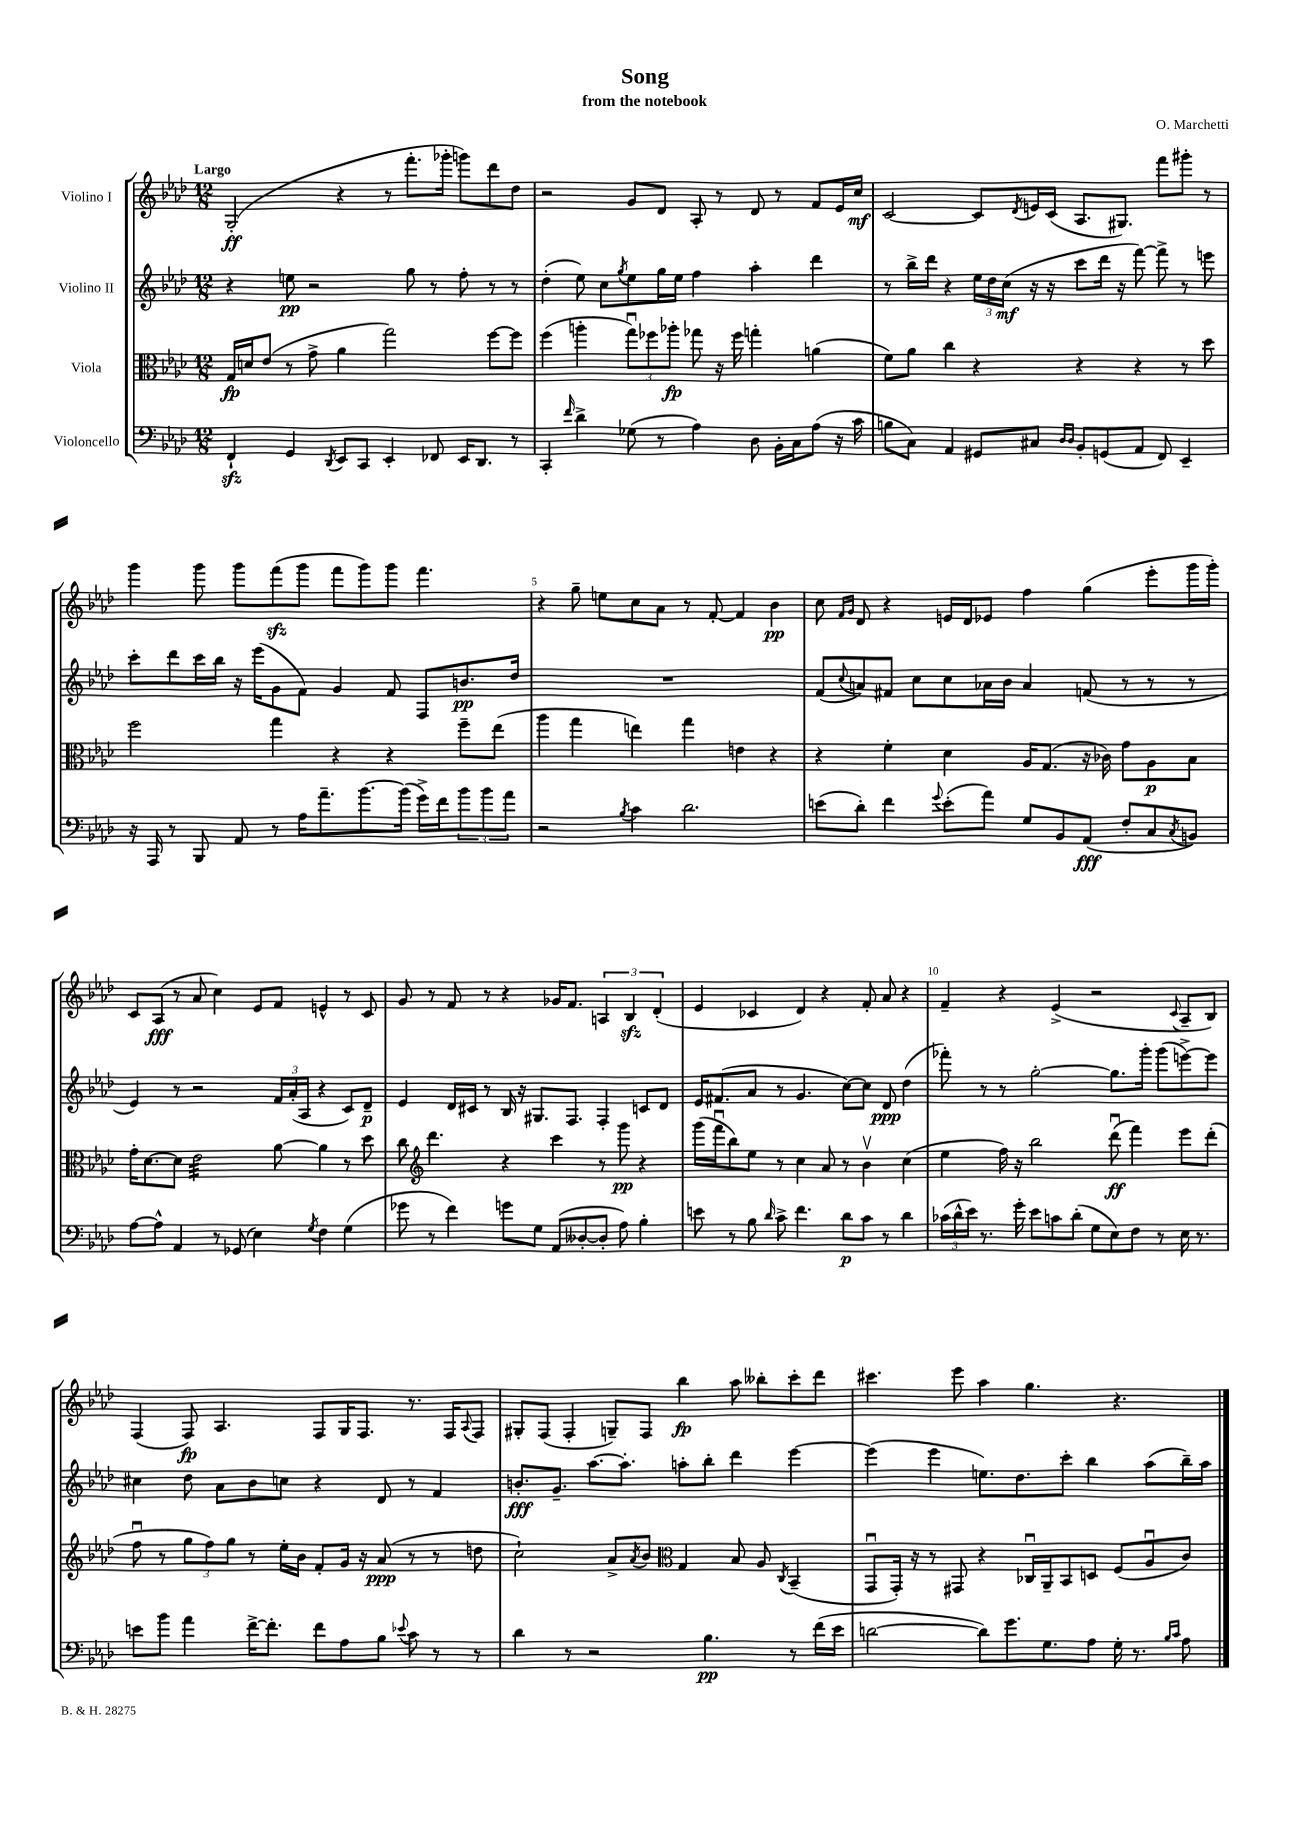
\header { title = "Song" composer = "O. Marchetti" subtitle = "from the notebook" }
<<
\new StaffGroup <<
\new Staff = "s0" \with { instrumentName = "Violino I" } {
    \clef treble \key aes \major \numericTimeSignature \time 12/8 \tempo "Largo"
    g2-.\ff( r4 r8 f'''8.-. ges'''16-. g'''8) des'''8 des''8 |
    r2 g'8 des'8 aes8-. r8 des'8 r8 f'8 ees'16 c''16\mf |
    c'2~ c'8 \acciaccatura { des'8 } e'16 c'16( aes8. gis8.) f'''8 gis'''8-. r8 |
    g'''4 g'''8 g'''8 f'''8\sfz( g'''8 f'''8 g'''8) g'''8 f'''4. |
    r4 g''8-- e''8 c''8 aes'8 r8 f'8~-. f'4 bes'4\pp |
    c''8 \grace { f'16 g'16 } des'8 r4 e'16 des'16 ees'8 f''4 g''4( ees'''8-. g'''16 g'''16-.) |
    c'8 aes8\fff( r8 aes'8 c''4) ees'8 f'8 e'4-^ r8 c'8 |
    g'8 r8 f'8 r8 r4 ges'16 f'8. \tuplet 3/2 { a4 bes4\sfz des'4-.( } |
    ees'4 ces'4 des'4) r4 f'8-. aes'8 r4 |
    f'4-- r4 ees'4->( r2 \appoggiatura { c'8 } aes8-- bes8) |
    f4( f8\fp) aes4. f8 g16 f8. r8. f16 \appoggiatura { aes8 } f8 |
    gis8-. f8( f4-. g8--) f8 bes''4\fp aes''8 beses''8-. c'''8-. des'''8 |
    cis'''4. ees'''8 aes''4 g''4. r4. \bar "|." |
}
\new Staff = "s1" \with { instrumentName = "Violino II" } {
    \clef treble \key aes \major \numericTimeSignature \time 12/8
    r4 e''8\pp r2 g''8 r8 f''8-. r8 r8 |
    des''4-.( ees''8) c''8 \acciaccatura { g''8 } ees''8 g''16 ees''16 f''4 aes''4-. des'''4 |
    r8 bes''16-> des'''16 r4 \tuplet 3/2 { ees''16 des''16 c''16\mf( } r16 r16 c'''8 des'''16 r16 f'''8~) f'''8-> r8 e'''8 |
    c'''8-. des'''8 c'''16 bes''16 r16 ees'''16( g'8 f'8) g'4 f'8 f8 b'8.\pp des''16 |
    R1. |
    f'8( \appoggiatura { c''8 } a'8) fis'8 c''8 c''8 aes'16 bes'16 aes'4 f'8( r8 r8 r8 |
    ees'4) r8 r2 \tuplet 3/2 { f'16 aes'16-.( aes16 } r4 c'8) des'8--\p |
    ees'4 des'16 cis'16 r8 bes16 r16 gis8. f8. f4-. c'8 des'8 |
    ees'16 fis'8.( aes'8 r8 g'4. c''8~) c''8 des'8\ppp des''4( |
    fes'''8-.) r8 r8 g''2~-. g''8. g'''16-. g'''8( e'''8~->) e'''8 |
    cis''4 des''8 aes'8 bes'8 c''8 r4 des'8 r8 f'4 |
    b'8.-.\fff g'8.-- aes''8.~ aes''8.-. a''8-. bes''8-. des'''4 ees'''4~ |
    ees'''4( ees'''4 e''8.) des''8. c'''8-. bes''4 aes''8( bes''16--) aes''16 \bar "|." |
}
\new Staff = "s2" \with { instrumentName = "Viola" } {
    \clef alto \key aes \major \numericTimeSignature \time 12/8
    g16\fp d'16 ees'8( r8 g'8-> aes'4 g''2) f''8~ f''8 |
    f''4( a''4-. \tuplet 3/2 { g''8\downbow) fes''8 aes''8-.\fp } ges''8 r16 fes''16 g''4-. a'4( |
    f'8) aes'8 c''4 r4 r4 r4 r8 des''8 |
    f''2 g''4 r4 r4 f''8-- ees''8( |
    aes''4 g''4 e''4) g''4 e'4 r4 |
    r4 f'4-. des'4 aes16 g8.( r16 ces'16) g'8 aes8\p bes8 |
    g'16-. des'8.~ des'8 ees'2:32 aes'8~ aes'4 r8 des''8 |
    c''8 \clef treble des'''4. r4 c'''4 r8 g'''8\pp r4 |
    g'''16( f'''16\downbow bes''8) ees''8 r8 c''4 aes'8 r8 bes'4\upbow c''4( |
    ees''4 f''16) r16 bes''2 des'''8\downbow\ff( f'''4) ees'''8 des'''8-.( |
    f''8\downbow r8 \tuplet 3/2 { g''8 f''8) g''8 } r8 ees''16-. bes'16 f'8-. g'16 r16 aes'8\ppp( r8 r8 d''8 |
    c''2-!) aes'8-> \acciaccatura { aes'8 } bes'8 \clef alto g4 bes8 aes8 \acciaccatura { c8 } bes,4--( |
    g,8\downbow g,16-.) r16 r8 gis,8 r4 ces16\downbow aes,16-- bes,8 d8 f8( aes8\downbow c'8) \bar "|." |
}
\new Staff = "s3" \with { instrumentName = "Violoncello" } {
    \clef bass \key aes \major \numericTimeSignature \time 12/8
    f,4-!\sfz g,4 \acciaccatura { des,8 } ees,8 c,8 ees,4-. fes,8 ees,16 des,8. r8 |
    c,4-. \grace { f'16 } des'4-> ges8( r8 aes4) des8 bes,16-. c16 aes8( r16 c'16 |
    b8 c8) aes,4 gis,8 cis8 \grace { des16 des16 } bes,8-. g,8( aes,8 f,8) ees,4-- |
    r16 aes,,16 r8 bes,,8 aes,8 r8 aes16 aes'8.-- bes'8.~ bes'16( g'16->) f'16 \tuplet 3/2 { bes'8 bes'8 aes'8 } |
    r2 \acciaccatura { bes8 } c'4 des'2. |
    e'8( des'8-.) f'4 \appoggiatura { g'8 } e'8-.( aes'8) g8 bes,8 aes,8\fff( f8-. c8 \acciaccatura { c8 } b,8) |
    aes8~ aes8-^ aes,4 r8 ges,8( ees4) \acciaccatura { g8 } f4 g4( |
    ges'8 r8 f'4) g'8 g8 aes,8( deses8~-. deses8-. aes8) bes4-. |
    e'8 r8 bes8 \grace { des'16 } c'8-> f'4. des'8\p c'8 r8 des'4 |
    \tuplet 3/2 { ces'16( des'16-^ ees'16) } r8. g'16-. ees'8 c'8 des'8-.( g8 ees8) f8 r8 ees16 r8. |
    e'8 bes'8 aes'4 f'16~-> f'8.-. f'8 aes8 bes8 \appoggiatura { ees'8 } c'8 r8 r8 |
    des'4 r8 r2 bes4.\pp r8 f'16( ees'16 |
    d'2~ d'8) g'8. g8. aes8 g16-. r8. \grace { bes16 c'16 } aes8 \bar "|." |
}
>>
>>
\layout { \context { \Score \override BarNumber.break-visibility = ##(#f #t #t) barNumberVisibility = #(every-nth-bar-number-visible 5) } }
